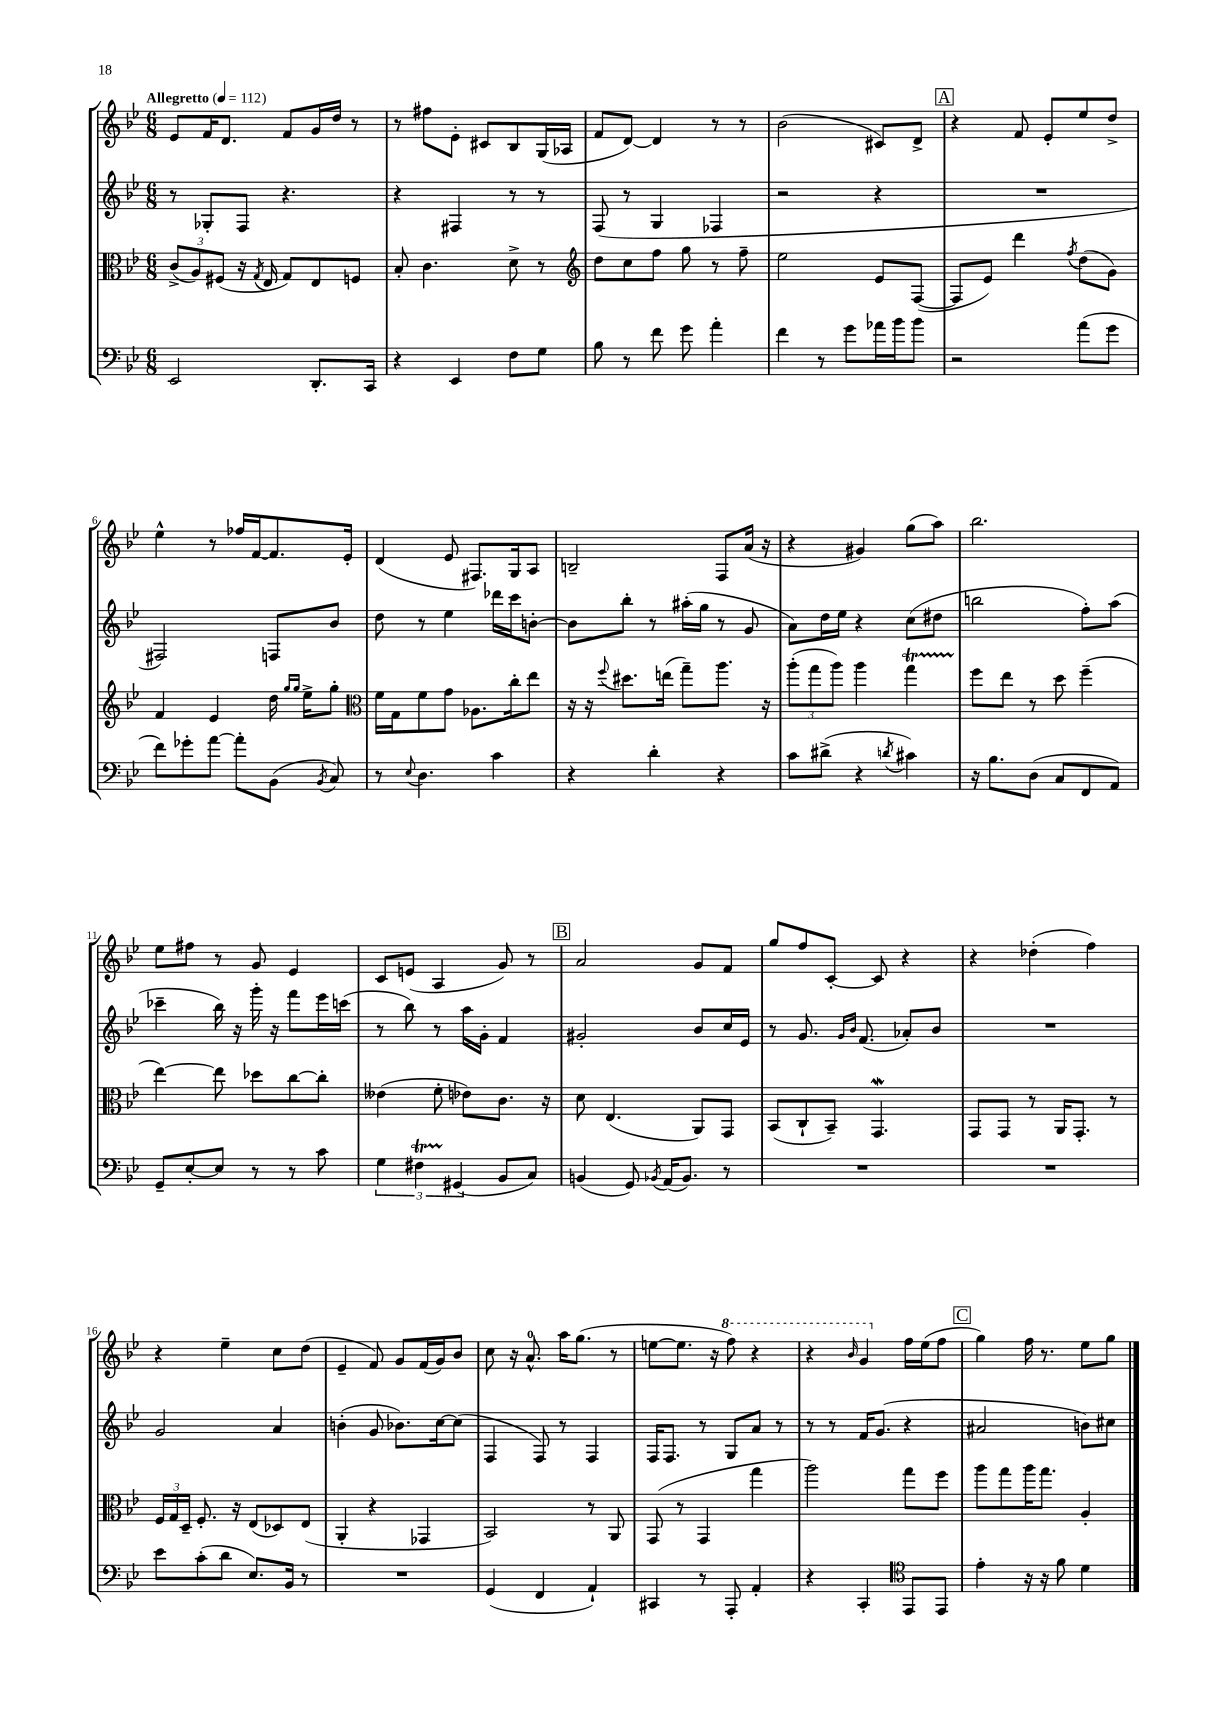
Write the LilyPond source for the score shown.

<<
\new StaffGroup <<
\new Staff = "s0" {
    \clef treble \key bes \major \numericTimeSignature \time 6/8 \tempo "Allegretto" 4 = 112
    \autoBeamOff ees'8[ f'16 d'8.] f'8[ g'16 d''16] r8 |
    r8 fis''8[ ees'8]-. cis'8[ bes8 g16( aes16] |
    f'8[ d'8]~) d'4 r8 r8 |
    bes'2( cis'8[) d'8]-> |
    \mark \markup { \box "A" } r4 f'8 ees'8[-. ees''8 d''8]-> |
    ees''4-^ r8 fes''16[ f'16~ f'8. ees'16]-. |
    d'4( ees'8 fis8.[) g16 a8] |
    b2-- f8[ a'16]( r16 |
    r4 gis'4) g''8[( a''8]) |
    bes''2. |
    ees''8[ fis''8] r8 g'8 ees'4 |
    c'8[ e'8]( a4 g'8) r8 |
    \mark \markup { \box "B" } a'2 g'8[ f'8] |
    g''8[ f''8 c'8]~-. c'8 r4 |
    r4 des''4-.( f''4) |
    r4 ees''4-- c''8[ d''8]( |
    ees'4-- f'8) g'8[ f'16( g'16) bes'8] |
    c''8 r16 a'8.-0-^ a''16[ g''8.]( r8 |
    e''8[~ e''8.] r16 \ottava #1 f'''8) r4 |
    r4 \grace { bes''16 } g''4 \ottava #0 f''16[ ees''16( f''8] |
    \mark \markup { \box "C" } g''4) f''16 r8. ees''8[ g''8] \bar "|." |
}
\new Staff = "s1" {
    \clef treble \key bes \major \numericTimeSignature \time 6/8
    \autoBeamOff r8 ges8[-. f8] r4. |
    r4 fis4 r8 r8 |
    f8( r8 g4 fes4 |
    r2 r4 |
    \mark \markup { \box "A" } R2. |
    fis2) f8[ bes'8] |
    d''8 r8 ees''4 des'''16[ c'''16 b'8]~-. |
    b'8[ bes''8]-. r8 ais''16[-.( g''16] r8 g'8 |
    a'8[) d''16 ees''16] r4 c''8[( dis''8] |
    b''2 f''8[-.) a''8]( |
    ces'''4-- bes''16) r16 g'''16-. r16 f'''8[ ees'''16 c'''16]( |
    r8 bes''8) r8 a''16[ g'16]-. f'4 |
    \mark \markup { \box "B" } gis'2-. bes'8[ c''16 ees'16] |
    r8 g'8. \grace { g'16[ bes'16] } f'8.( aes'8[-.) bes'8] |
    R2. |
    g'2 a'4 |
    b'4-.( g'8 bes'8.[) c''16~ c''8]( |
    f4 f8) r8 f4 |
    f16[ f8.] r8 g8[ a'8] r8 |
    r8 r8 f'16[ g'8.]( r4 |
    \mark \markup { \box "C" } ais'2 b'8[) cis''8] \bar "|." |
}
\new Staff = "s2" {
    \clef alto \key bes \major \numericTimeSignature \time 6/8
    \autoBeamOff \tuplet 3/2 { c'8[->( a8) fis8]( } r16 \acciaccatura { g8 } ees16 g8[) ees8 f8] |
    bes8-. c'4. d'8-> r8 |
    \clef treble d''8[ c''8 f''8] g''8 r8 f''8-- |
    ees''2 ees'8[ f8]~( |
    \mark \markup { \box "A" } f8[ ees'8]) d'''4 \acciaccatura { f''8 } d''8[( g'8]) |
    f'4 ees'4 d''16 \grace { g''16[ g''16] } ees''16[-> g''8]-. |
    \clef alto f'16[ g16 f'8 g'8] aes8.[ c''16-. ees''8] |
    r16 r16 \appoggiatura { f''8 } dis''8.[ e''16]( g''8[--) a''8.] r16 |
    \tuplet 3/2 { a''8[-.( g''8 a''8]) } a''4 g''4\startTrillSpan |
    f''8[\stopTrillSpan ees''8] r8 d''8 f''4--( |
    ees''4~) ees''8 des''8[ c''8~ c''8]-. |
    eeses'4( f'8-. ees'8[) c'8.] r16 |
    \mark \markup { \box "B" } d'8 ees4.( a,8[) g,8] |
    bes,8[( c8-! bes,8]--) g,4.\mordent |
    g,8[ g,8] r8 a,16[ g,8.]-. r8 |
    \tuplet 3/2 { f16[ g16 d16]-- } f8.-. r16 ees8[( des8) ees8]( |
    a,4-. r4 ges,4 |
    bes,2) r8 a,8 |
    g,8( r8 g,4 g''4 |
    a''2) g''8[ f''8] |
    \mark \markup { \box "C" } a''8[ g''8 a''16 g''8.] a4-. \bar "|." |
}
\new Staff = "s3" {
    \clef bass \key bes \major \numericTimeSignature \time 6/8
    \autoBeamOff ees,2 d,8.[-. c,16] |
    r4 ees,4 f8[ g8] |
    bes8 r8 f'8 g'8 a'4-. |
    f'4 r8 g'8[ aes'16 bes'16 bes'8] |
    \mark \markup { \box "A" } r2 a'8[( g'8] |
    f'8[) ges'8-. a'8]~ a'8[-. bes,8]( \acciaccatura { bes,8 } c8) |
    r8 \appoggiatura { ees8 } d4. c'4 |
    r4 d'4-. r4 |
    c'8[ dis'8]->( r4 \acciaccatura { d'8 } cis'4) |
    r16 bes8.[ d8]( c8[ f,8 a,8]) |
    g,8[-- ees8~-. ees8] r8 r8 c'8 |
    \tuplet 3/2 { g4 fis4\startTrillSpan gis,4\stopTrillSpan( } bes,8[ c8]) |
    \mark \markup { \box "B" } b,4( g,8) \acciaccatura { bes,8 } a,16[( bes,8.]) r8 |
    R2. |
    R2. |
    ees'8[ c'8-.( d'8] ees8.[) bes,16] r8 |
    R2. |
    g,4( f,4 a,4-!) |
    cis,4 r8 a,,8-. a,4-. |
    r4 c,4-. \clef tenor ees,8[ ees,8] |
    \mark \markup { \box "C" } ees'4-. r16 r16 f'8 d'4 \bar "|." |
}
>>
>>
